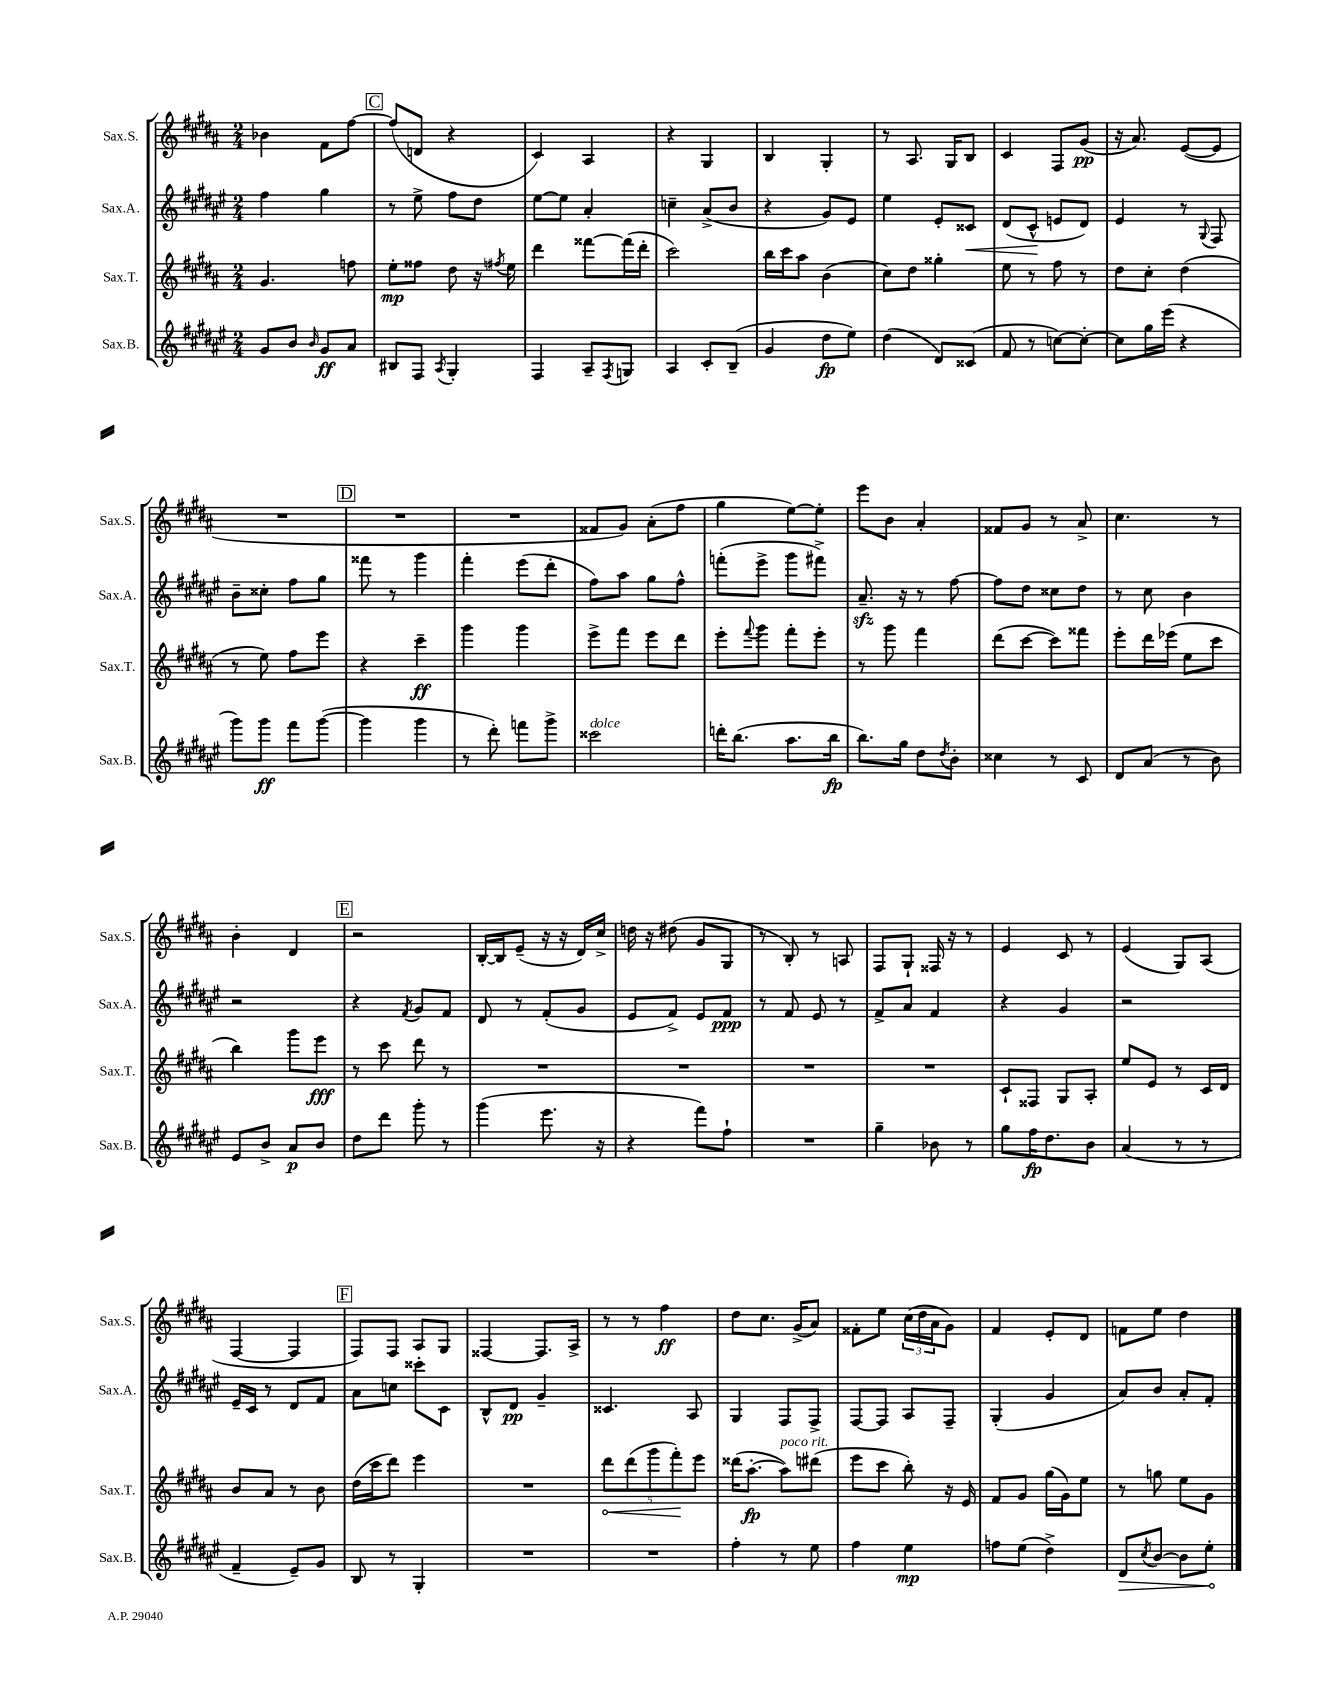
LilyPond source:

<<
\new StaffGroup <<
\new Staff = "s0" \with { instrumentName = "Sax.S." shortInstrumentName = "Sax.S." } {
    \clef treble \key b \major \numericTimeSignature \time 2/4
    bes'4 fis'8 fis''8~ |
    \mark \markup { \box "C" } fis''8( d'8 r4 |
    cis'4) ais4 |
    r4 gis4 |
    b4 gis4-. |
    r8 ais8. gis16 b8 |
    cis'4 fis8 gis'8\pp( |
    r16 ais'8.) e'8~( e'8 |
    R2 |
    \mark \markup { \box "D" } R2 |
    R2 |
    fisis'8 gis'8) ais'8-.( fis''8 |
    gis''4 e''8~) e''8-. |
    e'''8 b'8 ais'4-. |
    fisis'8 gis'8 r8 ais'8-> |
    cis''4. r8 |
    b'4-. dis'4 |
    \mark \markup { \box "E" } r2 |
    b16~-. b16 e'8--( r16 r16 dis'16) cis''16-> |
    d''16 r16 dis''8( gis'8 gis8 |
    r8 b8-.) r8 a8 |
    fis8 gis8-! fisis16 r16 r8 |
    e'4 cis'8 r8 |
    e'4( gis8) ais8( |
    fis4~ fis4 |
    \mark \markup { \box "F" } fis8) fis8 ais8 gis8 |
    fisis4~ fisis8. ais16-> |
    r8 r8 fis''4\ff |
    dis''8 cis''8. gis'16->( ais'8) |
    fisis'8-. e''8 \tuplet 3/2 { cis''16( dis''16 ais'16 } gis'8) |
    fis'4 e'8-. dis'8 |
    f'8 e''8 dis''4 \bar "|." |
}
\new Staff = "s1" \with { instrumentName = "Sax.A." shortInstrumentName = "Sax.A." } {
    \clef treble \key fis \major \numericTimeSignature \time 2/4
    fis''4 gis''4 |
    \mark \markup { \box "C" } r8 eis''8-> fis''8 dis''8 |
    eis''8~ eis''8 ais'4-. |
    c''4-- ais'8->( b'8 |
    r4 gis'8) eis'8 |
    eis''4 eis'8-. cisis'8\< |
    dis'8( cis'8-^\! e'8 dis'8) |
    eis'4 r8 \appoggiatura { gis8 } fis8 |
    b'8-- cisis''8-. fis''8 gis''8 |
    \mark \markup { \box "D" } fisis'''8 r8 gis'''4 |
    fis'''4-. eis'''8( dis'''8-. |
    fis''8) ais''8 gis''8 fis''8-^ |
    f'''8-.( eis'''8-> gis'''8 fis'''8->) |
    ais'8.--\sfz r16 r8 fis''8~ |
    fis''8 dis''8 cisis''8 dis''8 |
    r8 cis''8 b'4 |
    r2 |
    \mark \markup { \box "E" } r4 \acciaccatura { fis'8 } gis'8 fis'8 |
    dis'8 r8 fis'8-.( gis'8 |
    eis'8 fis'8->) eis'8 fis'8\ppp |
    r8 fis'8 eis'8 r8 |
    fis'8-> ais'8 fis'4 |
    r4 gis'4 |
    r2 |
    eis'16-- cis'16 r8 dis'8 fis'8 |
    \mark \markup { \box "F" } ais'8 c''8 cisis'''8-. cis'8 |
    b8-^ dis'8\pp gis'4-- |
    cisis'4. ais8 |
    gis4 fis8 fis8-> |
    fis8~ fis8 ais8 fis8-- |
    gis4-.( gis'4 |
    ais'8) b'8 ais'8-. fis'8-. \bar "|." |
}
\new Staff = "s2" \with { instrumentName = "Sax.T." shortInstrumentName = "Sax.T." } {
    \clef treble \key b \major \numericTimeSignature \time 2/4
    gis'4. f''8 |
    \mark \markup { \box "C" } e''8-.\mp fisis''8 dis''8 r16 \acciaccatura { fis''8 } e''16 |
    dis'''4 fisis'''8~ fisis'''16( dis'''16-. |
    cis'''2) |
    b''16 cis'''16 ais''8 b'4( |
    cis''8) dis''8 gisis''4-. |
    e''8 r8 fis''8 r8 |
    dis''8 cis''8-. dis''4( |
    r8 e''8) fis''8 e'''8 |
    \mark \markup { \box "D" } r4 cis'''4--\ff |
    gis'''4 gis'''4 |
    e'''8-> fis'''8 e'''8 dis'''8 |
    e'''8-. \appoggiatura { fis'''8 } gis'''8 fis'''8-. e'''8-. |
    r8 gis'''8 fis'''4 |
    dis'''8( cis'''8~ cis'''8) fisis'''8 |
    e'''8-. dis'''16 ees'''16( e''8 cis'''8 |
    b''4) gis'''8 e'''8\fff |
    \mark \markup { \box "E" } r8 cis'''8 dis'''8 r8 |
    R2 |
    R2 |
    R2 |
    R2 |
    cis'8-! fisis8 gis8 ais8-. |
    e''8 e'8 r8 cis'16 dis'16 |
    b'8 ais'8 r8 b'8 |
    \mark \markup { \box "F" } dis''16( cis'''16 dis'''8) e'''4 |
    R2 |
    \tuplet 5/4 { \once \override Hairpin.circled-tip = ##t dis'''8\< dis'''8( gis'''8 fis'''8-.\!) e'''8 } |
    disis'''16( ais''8.~-.\fp ais''8^\markup { \italic "poco rit." }) dis'''8( |
    e'''8 cis'''8 b''8-.) r16 e'16 |
    fis'8 gis'8 gis''16( gis'16) e''8 |
    r8 g''8 e''8 gis'8 \bar "|." |
}
\new Staff = "s3" \with { instrumentName = "Sax.B." shortInstrumentName = "Sax.B." } {
    \clef treble \key fis \major \numericTimeSignature \time 2/4
    gis'8 b'8 \grace { b'16 } gis'8\ff ais'8 |
    \mark \markup { \box "C" } bis8 fis8 \acciaccatura { ais8 } gis4-. |
    fis4 ais8-- \acciaccatura { fis8 } g8 |
    ais4 cis'8-. b8--( |
    gis'4 dis''8\fp eis''8) |
    dis''4( dis'8) cisis'8( |
    fis'8 r8 c''8~) c''8~-. |
    c''8 gis''16 eis'''16( r4 |
    gis'''8) gis'''8\ff fis'''8 gis'''8~( |
    \mark \markup { \box "D" } gis'''4 gis'''4 |
    r8 dis'''8-.) f'''8 gis'''8-> |
    cisis'''2^\markup { \italic "dolce" } |
    d'''16-. b''8.( ais''8. b''16\fp |
    b''8.) gis''16 dis''8 \acciaccatura { dis''8 } b'8-. |
    cisis''4 r8 cis'8 |
    dis'8 ais'8( r8 b'8) |
    eis'8 b'8-> ais'8\p b'8 |
    \mark \markup { \box "E" } dis''8 dis'''8 gis'''8-. r8 |
    gis'''4( eis'''8. r16 |
    r4 fis'''8) fis''8-! |
    R2 |
    gis''4-- bes'8 r8 |
    gis''8 fis''16\fp dis''8. b'8 |
    ais'4( r8 r8 |
    fis'4-- eis'8--) gis'8 |
    \mark \markup { \box "F" } b8 r8 gis4-. |
    R2 |
    R2 |
    fis''4-. r8 eis''8 |
    fis''4 eis''4\mp |
    f''8 eis''8( dis''4->) |
    \once \override Hairpin.circled-tip = ##t dis'8\> \acciaccatura { cis''8 } b'8~ b'8 eis''8-.\! \bar "|." |
}
>>
>>
\layout { \context { \Score \remove "Bar_number_engraver" } }
